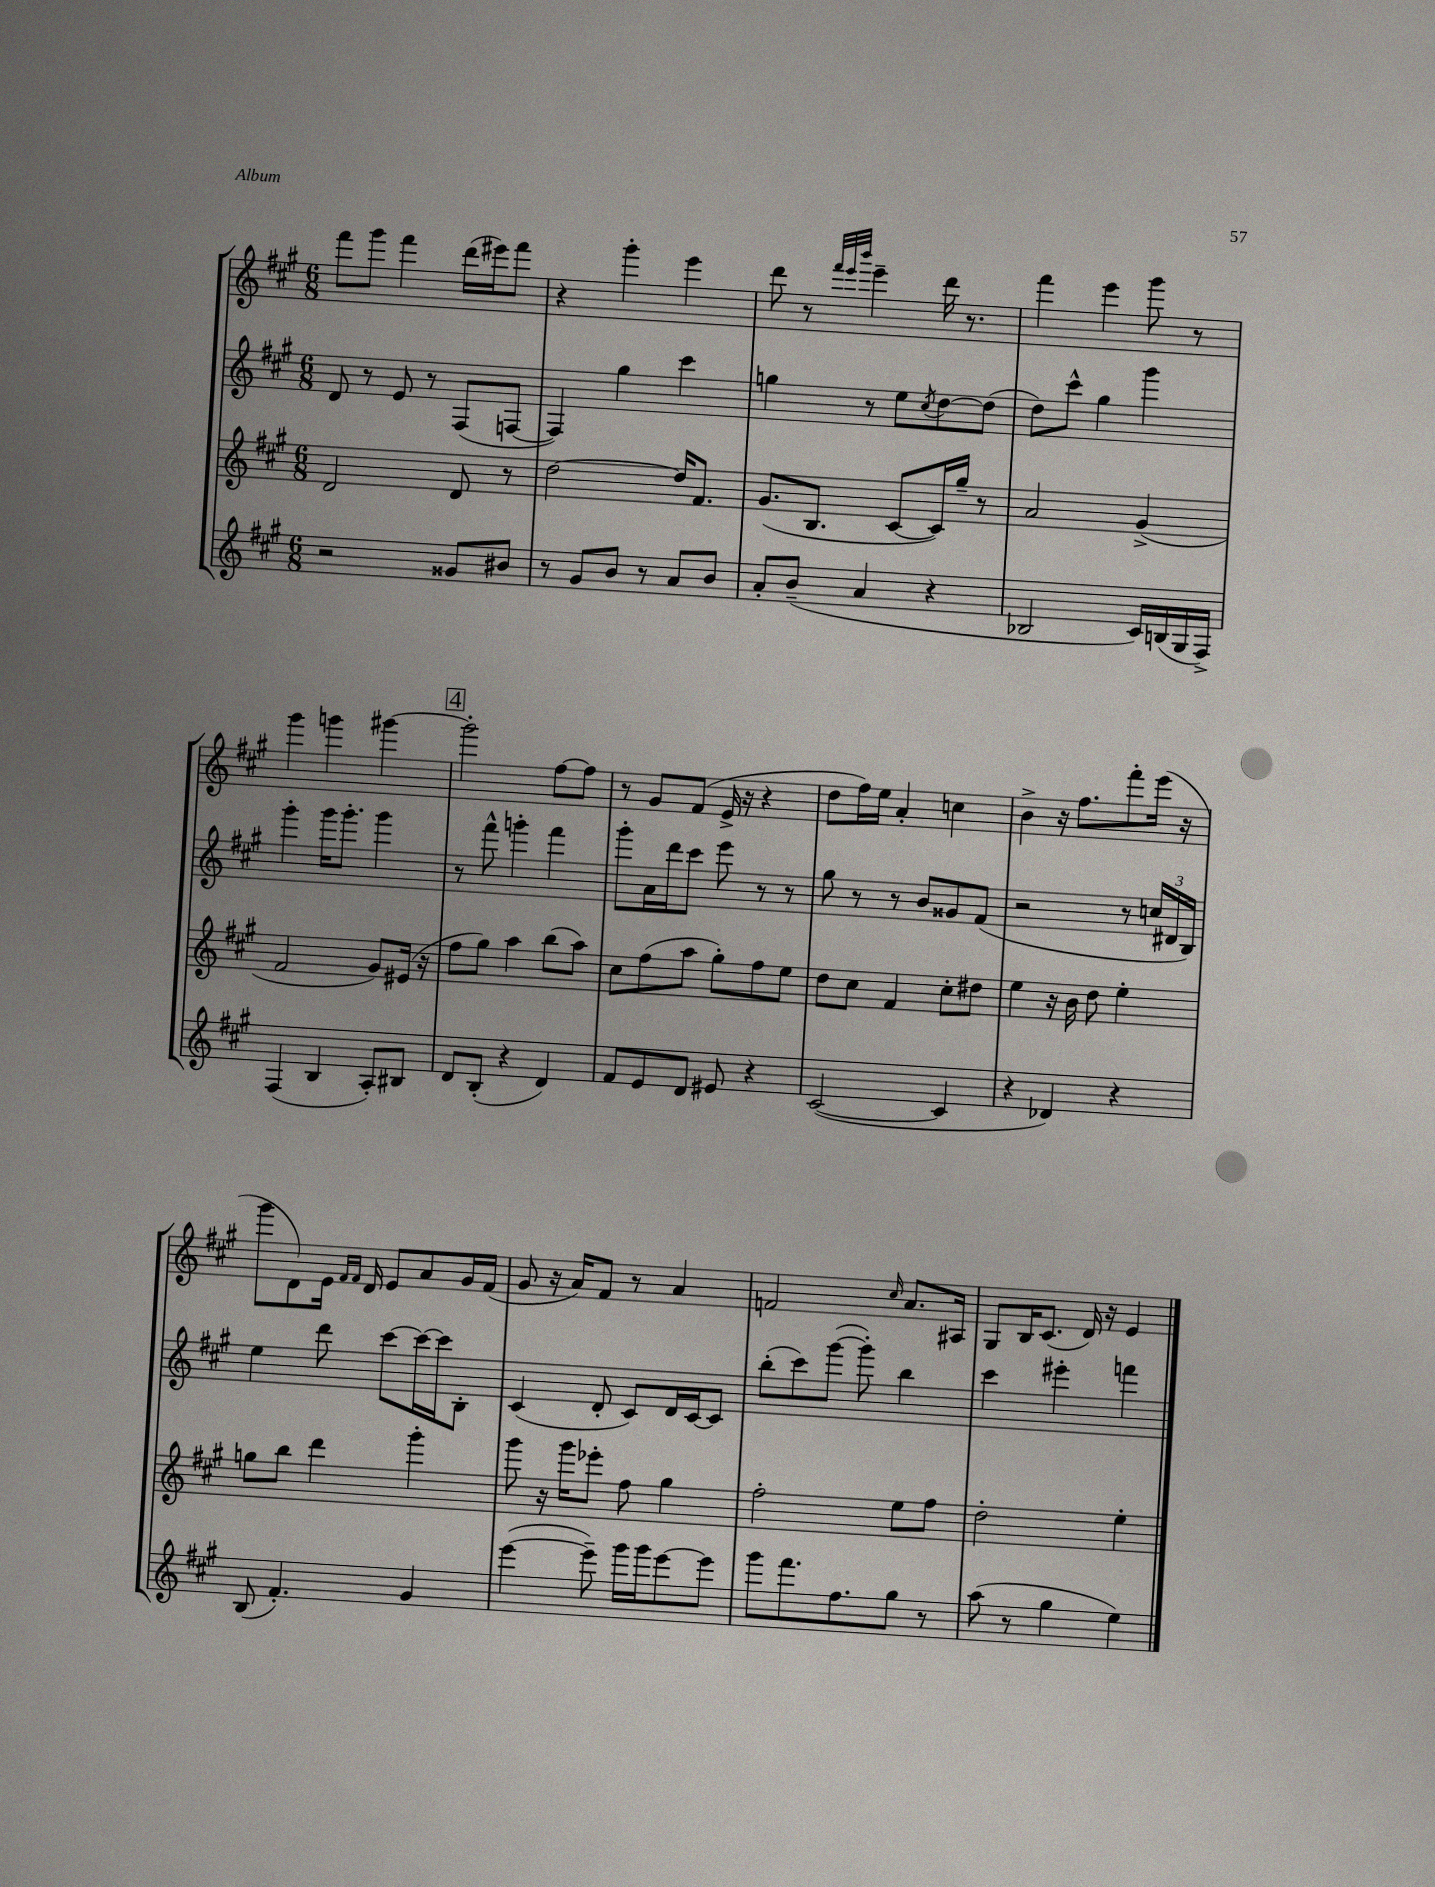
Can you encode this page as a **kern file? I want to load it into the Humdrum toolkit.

**kern	**kern	**kern	**kern
*part4	*part3	*part2	*part1
*staff4	*staff3	*staff2	*staff1
*clefG2	*clefG2	*clefG2	*clefG2
*k[f#c#g#]	*k[f#c#g#]	*k[f#c#g#]	*k[f#c#g#]
*M6/8	*M6/8	*M6/8	*M6/8
=127	=127	=127	=127
2r	2d/	8d/	8fff#\L
.	.	8r	8ggg#\J
.	.	8e/	4fff#\
.	.	8r	.
8g##X/L	8d/	(8F#/L	(16ddd\LL
.	.	.	16eee#X\J)
8b#X/J	8r	[8Fn/J	8fff#\J
=128	=128	=128	=128
8r	[2dd\	4F/])	4r
8g#/L	.	.	.
8b/J	.	4gg#\	4ggg#'\
8r	.	.	.
8a/L	16dd/KL]	4ccc#\	4eee\
.	8.f#/J	.	.
8b/J	.	.	.
=129	=129	=129	=129
8a'/L	(8.g#/L	4ggn\	8ddd\
(8b~/J	.	.	8r
.	8.B/J	.	.
.	.	.	32qqfff#/LLL
.	.	.	32qqeee/
.	.	.	32qqbbb/JJJ
4a/	.	8r	4eee~\
.	[8c#/L	8ee\L	.
.	.	8qcc#/	.
4r	16c#/L])	[8dd\	16ddd\
.	16gg#~/JJ	.	8.r
.	8r	(8dd\J]	.
=130	=130	=130	=130
2B-X/	2a/	8dd\L)	4fff#\
.	.	8ccc#^^\J	.
.	.	4gg#\	4eee\
16c#/LL)	(4g#^/	4ggg#\	8ggg#\
(16Bn/	.	.	.
16G#/	.	.	8r
16F#^/JJ)	.	.	.
!!LO:LB:g=z
=131	=131	=131	=131
(4F#/	2f#/	4ggg#'\	4ggg#\
4B/	.	16ggg#\KL	4gggn\
.	.	8.ggg#'\J	.
8A'/L)	8g#/L)	4ggg#\	[4ggg#X\
8B#X/J	(16e#X/Jk	.	.
.	16r	.	.
!!LO:REH:place=s1:t=4
=132	=132	=132	=132
8d/L	8ff#\L	8r	2ggg#'\]
(8B'/J	8gg#\J)	8fff#^^\	.
4r	4aa\	4gggn'\	.
4d/)	(8bb\L	4fff#\	[8ff#\L
.	8aa\J)	.	8ff#\J]
=133	=133	=133	=133
8f#/L	8cc#\L	8ggg#'\L	8r
8e/	(8ff#\	16a\L	8g#/L
.	.	16ddd\J	.
8d/J	8aa\J	8ccc#\J	(8f#/J
8e#X/	8gg#'\L)	8eee\	16e^/
.	.	.	16r
4r	8ff#\	8r	4r
.	8ee\J	8r	.
=134	=134	=134	=134
([2c#/	8dd\L	8gg#\	8dd\L
.	8cc#\J	8r	16ff#\L)
.	.	.	16ee\JJ
.	4f#/	8r	4a'/
.	.	8b/L	.
4c#/]	8cc#'\L	8g##X/	4ccn\
.	8dd#X\J	(8f#/J	.
=135	=135	=135	=135
4r	4ee\	2r	4b^\
4d-X/)	16r	.	16r
.	16b\	.	8.ff#\L
.	8dd\	.	.
4r	4ee'\	8r	8fff#'\
.	.	24ccn/LL	(16eee\Jk
.	.	24d#X/	.
.	.	.	16r
.	.	24B/JJ)	.
!!LO:LB:g=z
=136	=136	=136	=136
(8B/	8ggn\L	4ee\	8ggg#\L
4.f#'/)	8bb\J	.	8d\)
.	4ddd\	8ddd\	16e\Jk
.	.	.	16qqf#/LL
.	.	.	16qqf#/JJ
.	.	.	16d/
.	.	[8ccc#\L	8e/L
4g#/	4ggg#'\	16ccc#\L_	8a/
.	.	16ccc#\J]	.
.	.	8B'\J	16g#/L
.	.	.	(16f#/JJ
=137	=137	=137	=137
([4eee\	8ggg#\	(4c#/	8g#/
.	16r	.	16r
.	16ggg#\KL	.	16a/KL)
8eee~\])	8eee-X'\J	8d'/	8f#/J
16ggg#\LL	8ff#\	8c#/L)	8r
16ggg#\J	.	.	.
[8eee\	4gg#\	16d/L	4a/
.	.	[16c#/J	.
8eee\J]	.	8c#/J]	.
=138	=138	=138	=138
8ggg#\L	2ff#'\	(8bb'\L	2fn/
8.fff#\	.	8ccc#\)	.
.	.	([8ggg#\J	.
8.ff#\	.	.	.
.	.	8ggg#'\])	.
.	.	.	16qqcc#/
8gg#\J	8ee\L	4bb\	8.a/L
8r	8ff#\J	.	.
.	.	.	16A#X/Jk
=139	=139	=139	=139
(8aa\	2dd'\	4ccc#\	8G#/L
8r	.	.	16B/K
.	.	.	(8.c#/J
4gg#\	.	4eee#X'\	.
.	.	.	16d/)
.	.	.	16r
4ee\)	4ee'\	4fffn\	4e/
==	==	==	==
*-	*-	*-	*-
